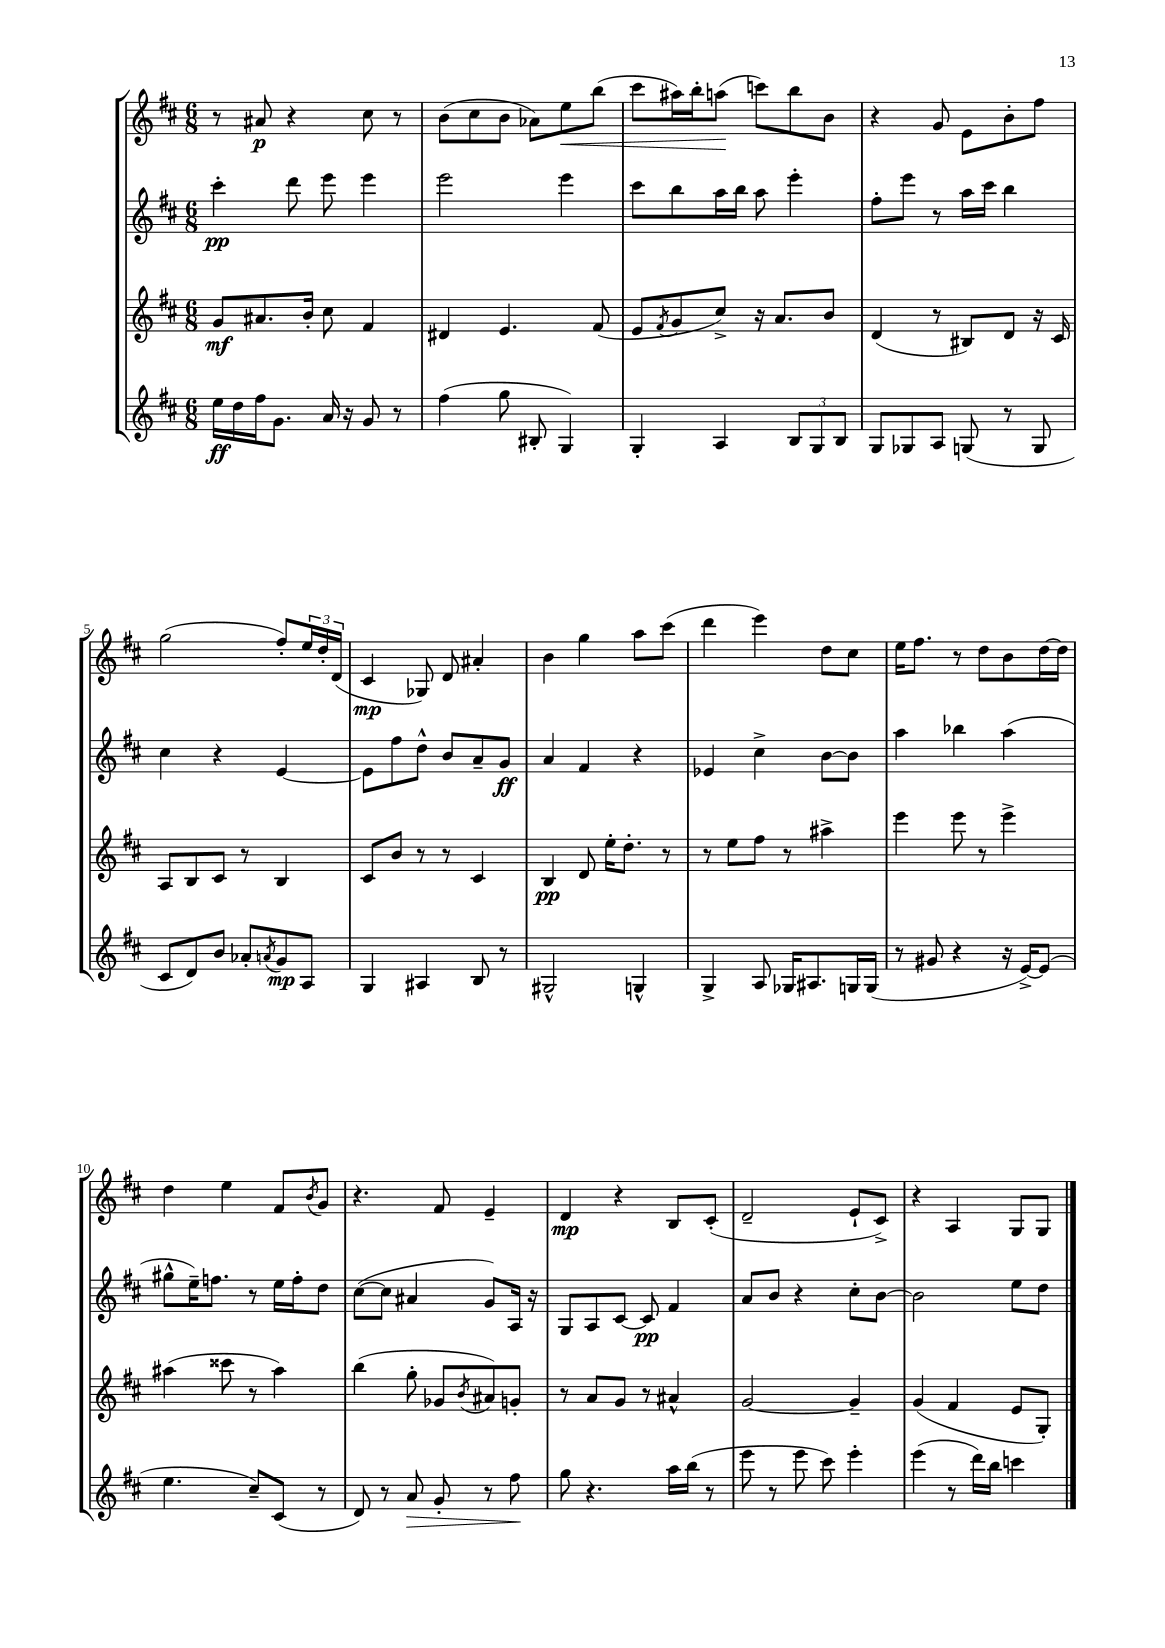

**kern	**kern	**kern	**kern
*staff4	*staff3	*staff2	*staff1
*clefG2	*clefG2	*clefG2	*clefG2
*k[f#c#]	*k[f#c#]	*k[f#c#]	*k[f#c#]
*M6/8	*M6/8	*M6/8	*M6/8
16ee	8g	4ccc#'	8r
16dd	.	.	.
16ff#	8.a#	.	8a#
8.g	.	.	.
.	.	8ddd	4r
.	16b'	.	.
16a	8cc#	8eee	.
16r	.	.	.
8g	4f#	4eee	8cc#
8r	.	.	8r
=	=	=	=
(4ff#	4d#	2eee	(8b
.	.	.	8cc#
8gg	4.e	.	8b
8B#'	.	.	8a-)
4G)	.	4eee	8ee
.	(8f#	.	(8bb
=	=	=	=
4G'	8e	8ccc#	8ccc#
.	8qf#	.	.
.	8g	8bb	16aa#)
.	.	.	16bb'
4A	8cc#^)	16aa	(8aa
.	.	16bb	.
.	16r	8aa	8ccc)
.	8.a	.	.
12B	.	4eee'	8bb
12G	.	.	.
.	8b	.	8b
12B	.	.	.
=	=	=	=
8G	(4d	8ff#'	4r
8G-	.	8eee	.
8A	8r	8r	8g
(8G	8B#)	16aa	8e
.	.	16ccc#	.
8r	8d	4bb	8b'
8G	16r	.	8ff#
.	16c#	.	.
=	=	=	=
8c#	8A	4cc#	(2gg
8d)	8B	.	.
8b	8c#	4r	.
8a-'	8r	.	.
8qa	.	.	.
8g	4B	[4e	8ff#')
8A	.	.	24ee
.	.	.	24dd'
.	.	.	(24d
=	=	=	=
4G	8c#	8e]	4c#
.	8b	8ff#	.
4A#	8r	8dd^^	8G-)
.	8r	8b	8d
8B	4c#	8a~	4a#'
8r	.	8g	.
=	=	=	=
2G#^^	4B	4a	4b
.	8d	4f#	4gg
.	16ee'	.	.
.	8.dd'	.	.
4G^^	.	4r	8aa
.	8r	.	(8ccc#
=	=	=	=
4G^	8r	4e-	4ddd
.	8ee	.	.
8A	8ff#	4cc#^	4eee)
16G-	8r	.	.
8.A#	.	.	.
.	4aa#^	[8b	8dd
16G	.	8b]	8cc#
(16G	.	.	.
=	=	=	=
8r	4eee	4aa	16ee
.	.	.	8.ff#
8g#	.	.	.
4r	8eee	4bb-	8r
.	8r	.	8dd
16r	4eee^	(4aa	8b
[16e^)	.	.	.
(8e]	.	.	[16dd
.	.	.	16dd]
=	=	=	=
4.ee	(4aa#	8gg#^^	4dd
.	.	16ee~)	.
.	.	8.ff	.
.	8ccc##	.	4ee
8cc#~)	8r	8r	.
(8c#	4aa#)	16ee	8f#
.	.	16ff'	.
.	.	.	8qb
8r	.	8dd	8g
=	=	=	=
8d)	(4bb	([8cc#	4.r
8r	.	8cc#]	.
8a	8gg'	4a#	.
8g'	8g-	.	8f#
.	8qb	.	.
8r	8a#)	8g)	4e~
8ff#	8g'	16A	.
.	.	16r	.
=	=	=	=
8gg	8r	8G	4d
4.r	8a	8A	.
.	8g	[8c#	4r
.	8r	8c#]	.
16aa	4a#^^	4f#	8B
(16bb	.	.	.
8r	.	.	(8c#'
=	=	=	=
8eee	[2g	8a	2d~
8r	.	8b	.
8eee	.	4r	.
8ccc#)	.	.	.
4eee'	4g~]	8cc#'	8e`
.	.	[8b	8c#^)
=	=	=	=
(4eee	(4g	2b]	4r
8r	4f#	.	4A
16ddd)	.	.	.
16bb	.	.	.
4ccc	8e	8ee	8G
.	8G')	8dd	8G
==	==	==	==
*-	*-	*-	*-
